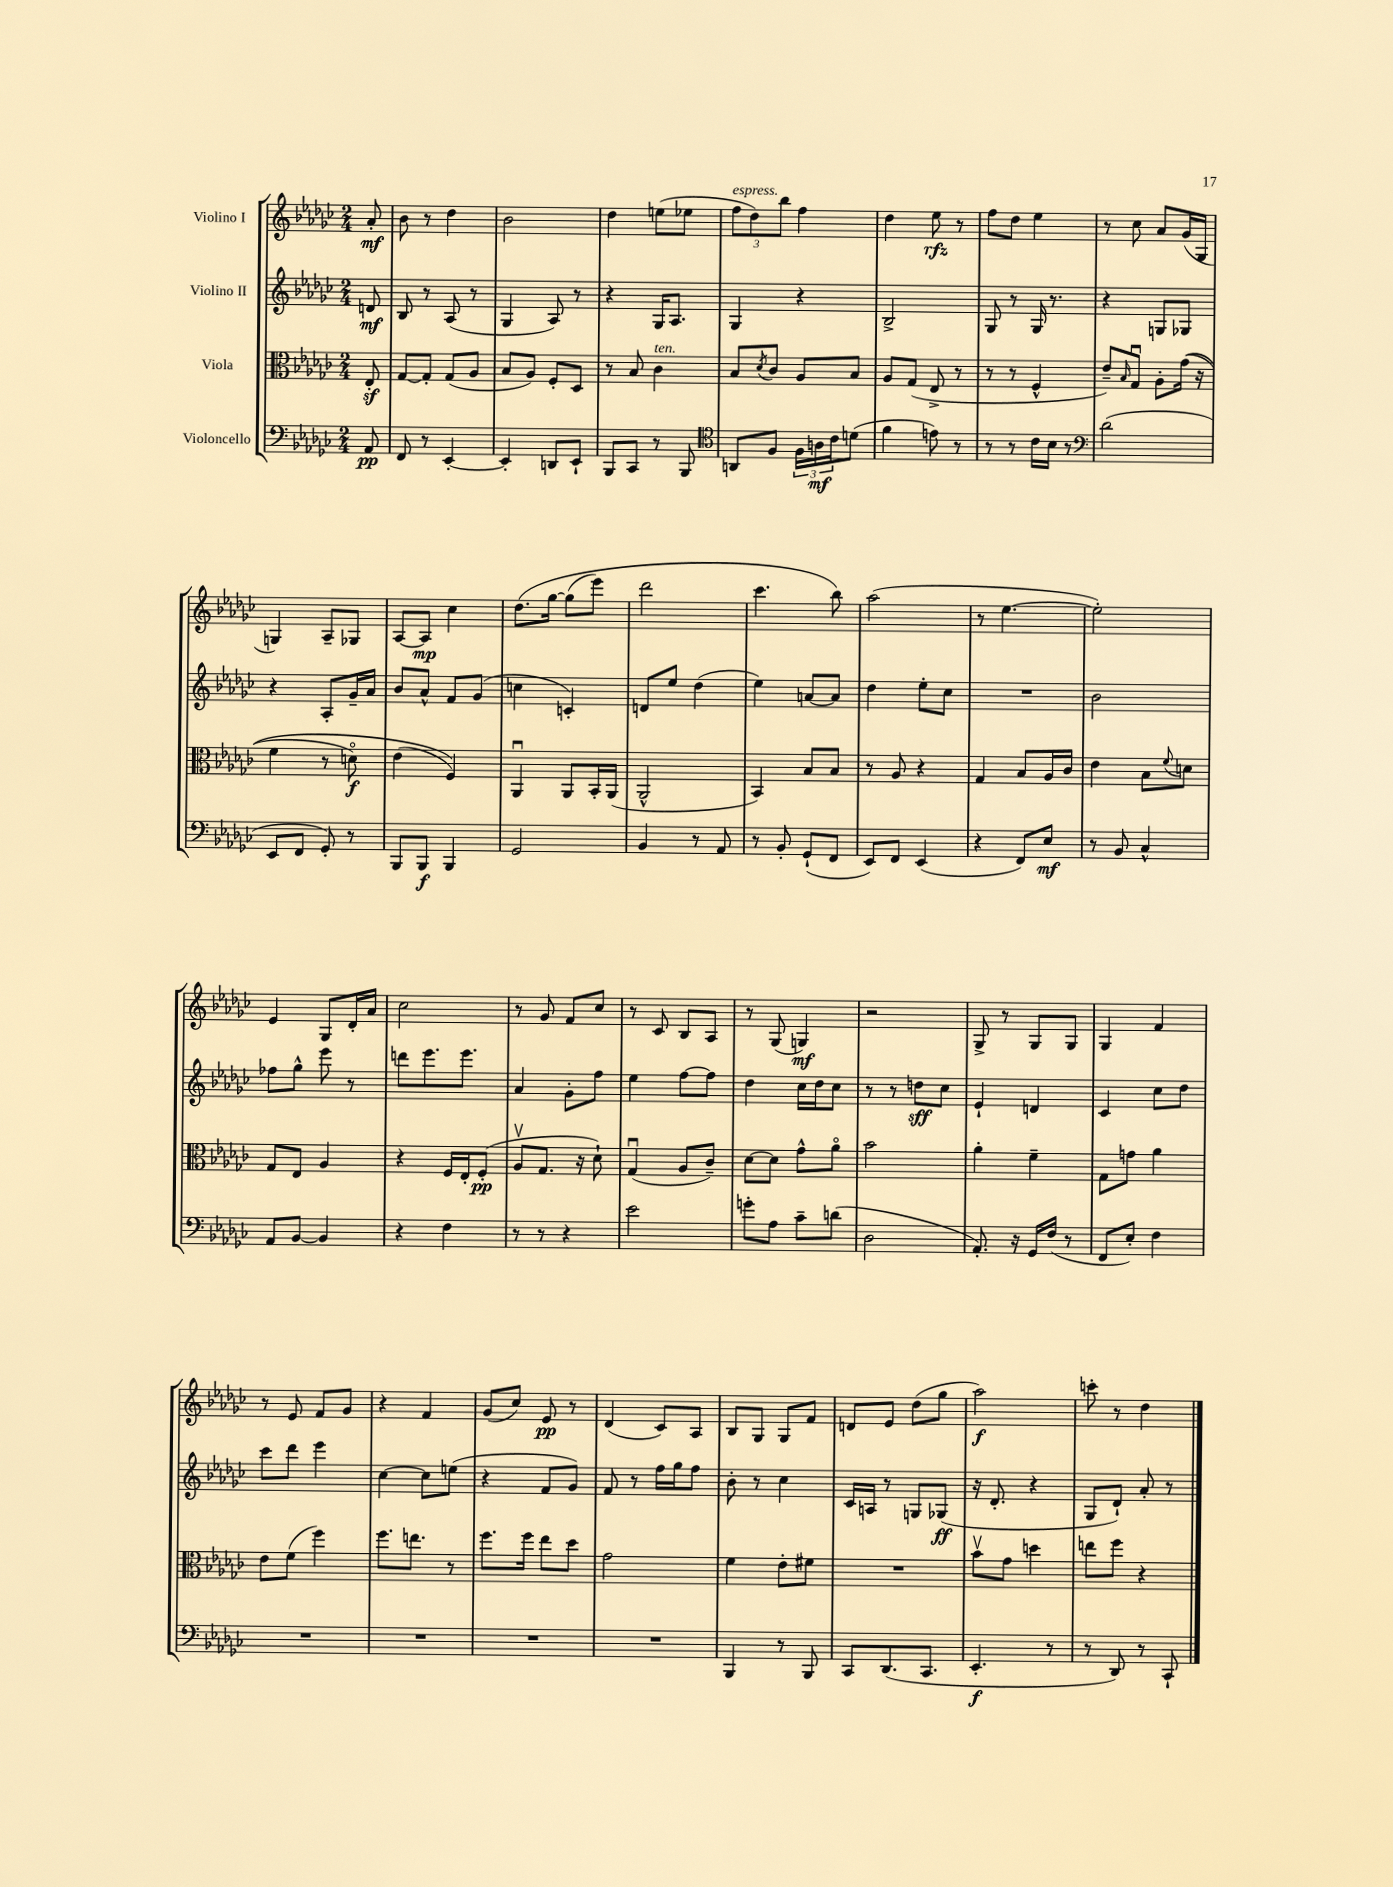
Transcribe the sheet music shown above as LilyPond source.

<<
\new StaffGroup <<
\new Staff = "s0" \with { instrumentName = "Violino I" } {
    \clef treble \key ges \major \numericTimeSignature \time 2/4 \partial 8
    aes'8-.\mf |
    bes'8 r8 des''4 |
    bes'2 |
    des''4 e''8( ees''8 |
    \tuplet 3/2 { f''8^\markup { \italic "espress." } des''8) bes''8 } f''4 |
    des''4 ees''8\rfz r8 |
    f''8 des''8 ees''4 |
    r8 ces''8 aes'8 ges'16( ges16 |
    g4) aes8-- ges8 |
    aes8~ aes8\mp ces''4 |
    des''8.\( ges''16~ ges''8( ees'''8) |
    des'''2 |
    ces'''4. bes''8\) |
    aes''2( |
    r8 ees''4.~ |
    ees''2-.) |
    ees'4 ges8 des'16-. aes'16 |
    ces''2 |
    r8 ges'8 f'8 ces''8 |
    r8 ces'8 bes8 aes8 |
    r8 ges8( g4\mf) |
    r2 |
    ges8-> r8 ges8 ges8 |
    ges4 f'4 |
    r8 ees'8 f'8 ges'8 |
    r4 f'4 |
    ges'8( ces''8) ees'8\pp r8 |
    des'4( ces'8) aes8 |
    bes8 ges8 ges8 f'8 |
    d'8 ees'8 des''8( ges''8 |
    aes''2\f) |
    c'''8-. r8 des''4 \bar "|." |
}
\new Staff = "s1" \with { instrumentName = "Violino II" } {
    \clef treble \key ges \major \numericTimeSignature \time 2/4 \partial 8
    d'8\mf |
    bes8 r8 aes8( r8 |
    ges4 aes8) r8 |
    r4 ges16 aes8. |
    ges4 r4 |
    bes2-> |
    ges8 r8 ges16 r8. |
    r4 g8 ges8 |
    r4 aes8-. ges'16-- aes'16 |
    bes'8 aes'8-^ f'8 ges'8( |
    c''4 c'4-.) |
    d'8 ees''8 des''4( |
    ees''4) a'8~ a'8 |
    des''4 ees''8-. ces''8 |
    R2 |
    bes'2 |
    fes''8 ges''8-^ ees'''8 r8 |
    d'''8 ees'''8. ees'''8. |
    aes'4 ges'8-. f''8 |
    ees''4 f''8~ f''8 |
    des''4 ces''16 des''16 ces''8 |
    r8 r8 d''8\sff ces''8 |
    ees'4-! d'4 |
    ces'4 ces''8 des''8 |
    ces'''8 des'''8 ees'''4 |
    ces''4~ ces''8 e''8( |
    r4 f'8 ges'8) |
    f'8 r8 f''16 ges''16 f''8 |
    bes'8-. r8 ces''4 |
    ces'16 a16 r8 g8 ges8\ff( |
    r16 des'8.-. r4 |
    ges8 des'8-!) aes'8-. r8 \bar "|." |
}
\new Staff = "s2" \with { instrumentName = "Viola" } {
    \clef alto \key ges \major \numericTimeSignature \time 2/4 \partial 8
    ees8-.\sf |
    ges8~ ges8-. ges8( aes8 |
    bes8 aes8) f8-. des8 |
    r8 bes8 ces'4^\markup { \italic "ten." } |
    bes8 \acciaccatura { des'8 } ces'8 aes8 bes8 |
    aes8 ges8( ees8-> r8 |
    r8 r8 f4-^ |
    ees'8--) \grace { bes16 } ges8\downbow aes8-. ges'16(\( r16 |
    f'4 r8 d'8\flageolet\f) |
    ees'4( f4)\) |
    aes,4\downbow aes,8 bes,16-. aes,16( |
    aes,2-^ |
    bes,4) bes8 bes8 |
    r8 aes8 r4 |
    ges4 bes8 aes16 ces'16 |
    ees'4 bes8 \appoggiatura { f'8 } d'8 |
    ges8 ees8 aes4 |
    r4 f16 ees16-. f8-.\pp( |
    aes8\upbow ges8. r16 des'8-!) |
    ges4\downbow( aes8 ces'8--) |
    des'8~ des'8 ges'8-^ aes'8\flageolet |
    bes'2 |
    aes'4-. f'4-- |
    ges8 g'8 aes'4 |
    ees'8 f'8( f''4) |
    f''8. e''8. r8 |
    f''8. f''16 ees''8 des''8 |
    ges'2 |
    f'4 ees'8-. fis'8 |
    R2 |
    bes'8\upbow ges'8 d''4 |
    e''8 f''8 r4 \bar "|." |
}
\new Staff = "s3" \with { instrumentName = "Violoncello" } {
    \clef bass \key ges \major \numericTimeSignature \time 2/4 \partial 8
    aes,8\pp |
    f,8 r8 ees,4~-. |
    ees,4-. d,8 ees,8-! |
    bes,,8 ces,8 r8 bes,,8 |
    \clef tenor a,8 f8 \tuplet 3/2 { f16 a16\mf ces'16 } d'8( |
    f'4 e'8) r8 |
    r8 r8 ces'16 bes16 r8 |
    \clef bass des'2( |
    ees,8 f,8 ges,8-.) r8 |
    bes,,8 bes,,8\f bes,,4 |
    ges,2 |
    bes,4 r8 aes,8 |
    r8 bes,8-. ges,8-!( f,8 |
    ees,8) f,8 ees,4( |
    r4 f,8) ees8\mf |
    r8 bes,8 ces4-^ |
    aes,8 bes,8~ bes,4 |
    r4 f4 |
    r8 r8 r4 |
    ees'2 |
    g'8-. aes8 ces'8-- d'8( |
    des2 |
    aes,8.-.) r16 ges,16 f16( r8 |
    f,8 ees8-.) f4 |
    R2 |
    R2 |
    R2 |
    R2 |
    bes,,4 r8 bes,,8 |
    ces,8 des,8.( ces,8. |
    ees,4.-.\f r8 |
    r8 des,8) r8 ces,8-! \bar "|." |
}
>>
>>
\layout { \context { \Score \remove "Bar_number_engraver" } }
